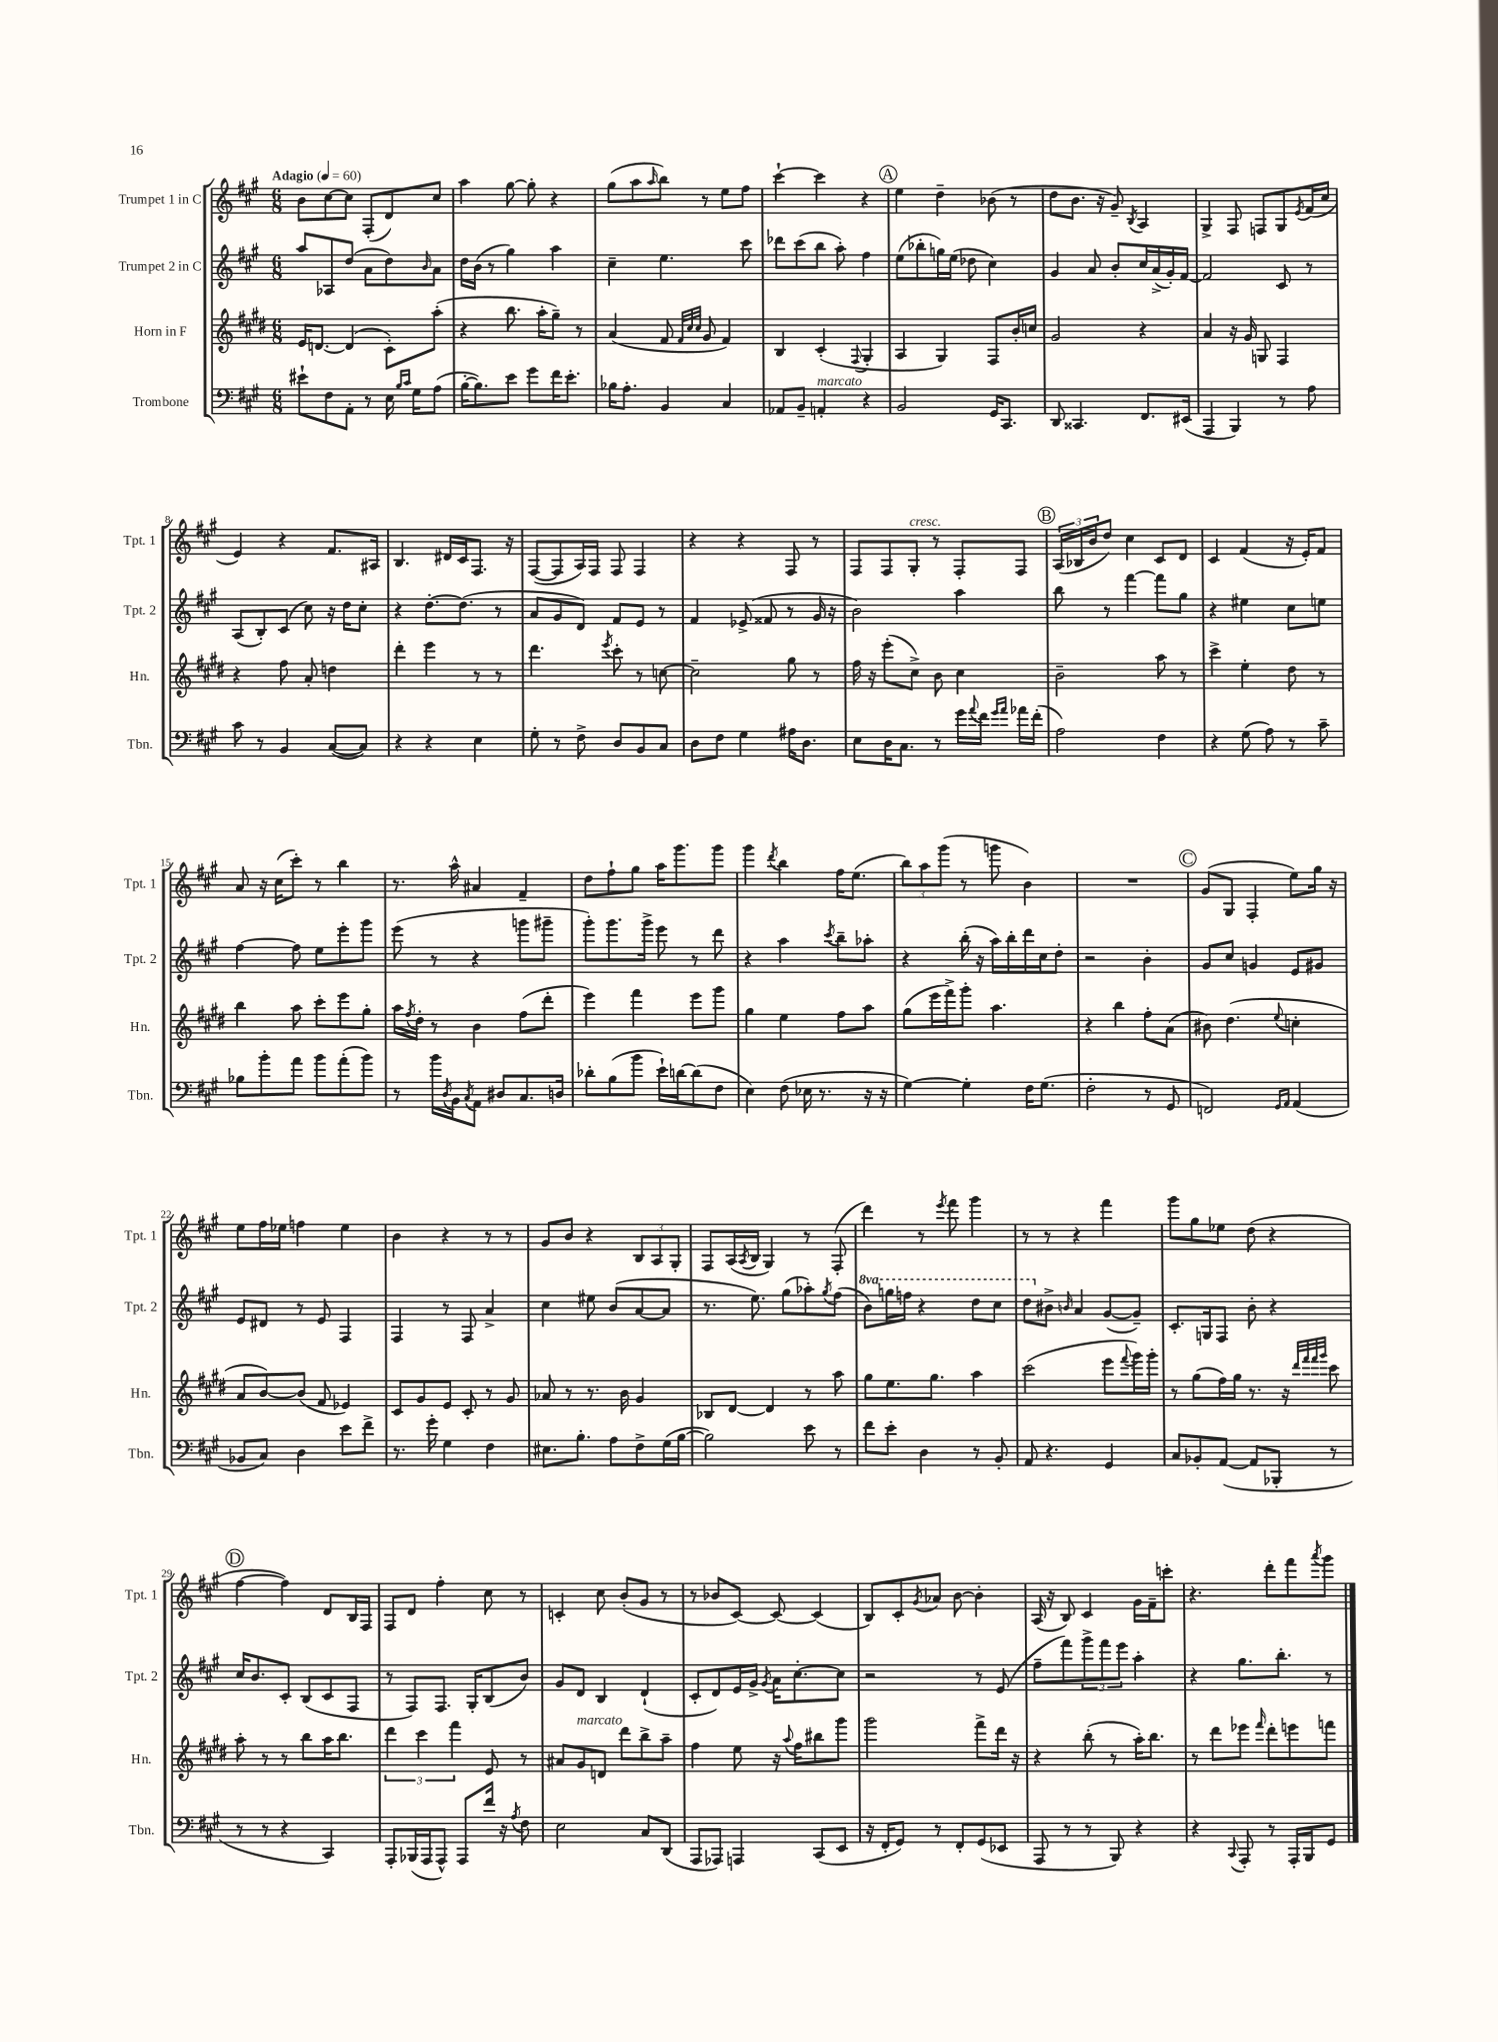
<<
\new StaffGroup <<
\new Staff = "s0" \with { instrumentName = "Trumpet 1 in C" shortInstrumentName = "Tpt. 1" } {
    \clef treble \key a \major \numericTimeSignature \time 6/8 \tempo "Adagio" 4 = 60
    b'8 cis''8~ cis''8 fis8-.( d'8) cis''8 |
    a''4 gis''8~ gis''8-. r4 |
    gis''8( a''8 \grace { a''16 } b''8) r8 e''8 fis''8 |
    cis'''4~-! cis'''4 r4 |
    \mark \markup { \circle "A" } e''4 d''4-- bes'8( r8 |
    d''8 b'8. r16 gis'8--) \acciaccatura { b8 } a4 |
    gis4-> fis8 f8 gis8 \acciaccatura { e'8 } fis'16( cis''16 |
    e'4) r4 fis'8. ais16 |
    b4. dis'16 cis'16 fis8. r16 |
    fis8~( fis8 a16) fis16 fis8 fis4 |
    r4 r4 fis8 r8 |
    fis8 fis8 gis8-.^\markup { \italic "cresc." } r8 fis8-. fis8 |
    \mark \markup { \circle "B" } \tuplet 3/2 { a16( bes16 b'16 } d''8) cis''4 cis'8 d'8 |
    cis'4 fis'4( r16 e'16-.) fis'8 |
    a'8 r16 cis''16( cis'''8-.) r8 b''4 |
    r8. a''16-^ ais'4 fis'4-- |
    d''8 fis''8-! gis''8 a''16 gis'''8. gis'''8 |
    gis'''4 \acciaccatura { d'''8 } b''4 fis''16 e''8.( |
    \tuplet 3/2 { b''8) a''8 gis'''8( } r8 g'''8 b'4) |
    R2. |
    \mark \markup { \circle "C" } gis'8( gis8 fis4-. e''8) gis''16 r16 |
    e''8 fis''16 ees''16 f''4 ees''4 |
    b'4 r4 r8 r8 |
    gis'8 b'8 r4 \tuplet 3/2 { b8 a8 gis8-. } |
    fis8 a16( \acciaccatura { a8 } b16 gis4) r8 fis8-.( |
    d'''4) r8 \acciaccatura { e'''8 } fis'''8 gis'''4 |
    r8 r8 r4 fis'''4 |
    gis'''8 gis''8 ees''8 d''8( r4 |
    \mark \markup { \circle "D" } fis''4~ fis''4) d'8 b16 fis16 |
    fis8 d'8 fis''4-. cis''8 r8 |
    c'4-. cis''8 b'8-.( gis'8 r8 |
    r8 bes'8 cis'8~) cis'8~ cis'4( |
    b8) cis'8-. \acciaccatura { gis'8 } aes'8 b'8~ b'4-. |
    a16( r16 b8) cis'4 gis'16 fis'16-- c'''8-. |
    r4. d'''8-. fis'''8 \acciaccatura { a'''8 } gis'''8 \bar "|." |
}
\new Staff = "s1" \with { instrumentName = "Trumpet 2 in C" shortInstrumentName = "Tpt. 2" } {
    \clef treble \key a \major \numericTimeSignature \time 6/8 \set Staff.ottavationMarkups = #ottavation-simple-ordinals
    a''8 aes8 d''8( a'8 d''8) \grace { b'16 } a'8 |
    d''16 b'16( r8 gis''4) a''4 |
    cis''4-- e''4. cis'''8 |
    des'''8 cis'''8( b''8 a''8-.) fis''4 |
    \mark \markup { \circle "A" } e''8( bes''8-. g''16) e''16( des''8 cis''4) |
    gis'4 a'8 b'8-. cis''16 a'16->( gis'16-.) fis'16~ |
    fis'2 cis'8 r8 |
    a8( b8-.) cis'8( cis''8) r16 d''16 cis''8-. |
    r4 d''8.~-. d''8.( r8 |
    a'8 gis'8 d'8) fis'8 e'8 r8 |
    fis'4 ees'8->( fisis'8 r8 gis'16 r16 |
    b'2) a''4 |
    \mark \markup { \circle "B" } b''8 r8 fis'''4~ fis'''8 gis''8 |
    r4 eis''4 cis''8 e''8 |
    fis''4~ fis''8 e''8 e'''8-. gis'''8 |
    e'''8( r8 r4 g'''8 gis'''8-- |
    gis'''8-.) gis'''8. gis'''16-> e'''8 r8 d'''8 |
    r4 a''4 \acciaccatura { cis'''8 } b''8-- aes''8-. |
    r4 b''16-.( r16 a''16) b''16-. d'''16 cis''16 d''8-. |
    r2 b'4-. |
    \mark \markup { \circle "C" } gis'8 cis''8 g'4 e'8 gis'8 |
    e'8 dis'8 r8 e'8 fis4 |
    fis4 r8 fis8 a'4-> |
    cis''4 eis''8 b'8( a'8~ a'8 |
    r8. e''8.) gis''8( aes''8-.) \acciaccatura { gis''8 } fis''8( |
    \ottava #1 b''8) g'''16 f'''16 r4 d'''8 cis'''8 |
    d'''8 \ottava #0 bis'8-> \grace { b'16 } a'4 gis'8~( gis'8--) |
    cis'8.-. g16 fis8 b'8-. r4 |
    \mark \markup { \circle "D" } cis''16 b'8. cis'8-. b8( cis'8 fis8 |
    r8 fis8) fis8. gis16-. b8( b'8) |
    gis'8 d'8 b4 d'4-!( |
    cis'8-. d'8) e'16 gis'16-> \acciaccatura { gis'8 } a'16 cis''8.~-. cis''8 |
    r2 r8 e'8( |
    fis''8-- fis'''8) \tuplet 3/2 { gis'''8-> fis'''8 e'''8 } a''4-. |
    r4 gis''8. b''8.-. r8 \bar "|." |
}
\new Staff = "s2" \with { instrumentName = "Horn in F" shortInstrumentName = "Hn." } {
    \clef treble \key e \major \numericTimeSignature \time 6/8
    e'16 d'8.~ d'4( cis'8-.) a''8-.( |
    r4 b''8. a''16-. gis''8--) r8 |
    a'4( fis'8 \grace { fis'32 cis''32 cis''32 } gis'8 fis'4) |
    b4 cis'4-.( \appoggiatura { fis8 } gis4-. |
    \mark \markup { \circle "A" } a4 gis4) fis8 b'16-. c''16 |
    gis'2 r4 |
    a'4 r16 gis'16 g8 fis4 |
    r4 fis''8 a'8-. d''4 |
    dis'''4-. e'''4 r8 r8 |
    dis'''4. \acciaccatura { e'''8 } cis'''8-. r8 c''8~ |
    c''2-- gis''8 r8 |
    fis''16 r16 e'''8-.( cis''8->) b'8 cis''4 |
    \mark \markup { \circle "B" } b'2-- a''8 r8 |
    cis'''4-> e''4-. dis''8 r8 |
    b''4 a''8 cis'''8-. e'''8 gis''8-. |
    a''16 \acciaccatura { fis''8 } dis''16-. r8 b'4 fis''8( dis'''8-. |
    e'''4) fis'''4 e'''8 gis'''8 |
    gis''4 e''4 fis''8 a''8 |
    gis''8( e'''16 fis'''16->) gis'''8-. a''4. |
    r4 b''4 fis''8-. a'8( |
    \mark \markup { \circle "C" } bis'8) dis''4.( \appoggiatura { e''8 } c''4-. |
    a'8 b'8~) b'8( fis'8 ees'4) |
    cis'8 gis'8 e'8 cis'8-. r8 gis'8 |
    aes'8 r8 r8. b'16 gis'4 |
    bes8 dis'8~ dis'4 r8 a''8 |
    gis''8 e''8. gis''8. a''4 |
    cis'''2( e'''8 \appoggiatura { fis'''8 } gis'''16) gis'''16-. |
    r8 gis''8( fis''16) gis''16 r8. r16 \grace { dis'''32 fis'''32 fis'''32 gis'''32 } cis'''8 |
    \mark \markup { \circle "D" } a''8-. r8 r8 b''8 a''16 b''8. |
    \tuplet 3/2 { dis'''4 cis'''4 fis'''4 } e'8 r8 |
    ais'8 gis'8^\markup { \italic "marcato" } d'8 dis'''8 b''8-> a''8-- |
    fis''4 e''8 r16 \appoggiatura { a''8 } fis''16 bis''8 gis'''8 |
    gis'''2 fis'''8-> dis'''16 r16 |
    r4 b''8-.( r8 a''16-.) b''8. |
    r8 dis'''8 ees'''8 \grace { fis'''16 } dis'''8-. e'''8 f'''8 \bar "|." |
}
\new Staff = "s3" \with { instrumentName = "Trombone" shortInstrumentName = "Tbn." } {
    \clef bass \key a \major \numericTimeSignature \time 6/8
    eis'8-! fis8 a,8-. r8 e16 \grace { b16 cis'16 } gis16 a8( |
    b16~-. b8.) e'8 gis'8 fis'16 e'8.-. |
    bes16 a8.-. b,4 cis4 |
    aes,8 b,8-- a,4-.^\markup { \italic "marcato" } r4 |
    \mark \markup { \circle "A" } b,2 gis,16 cis,8. |
    d,8 cisis,4. fis,8. eis,16( |
    a,,4 b,,4) r8 a8 |
    cis'8 r8 b,4 cis8~( cis8) |
    r4 r4 e4 |
    gis8-. r8 fis8-> d8 b,8 cis8 |
    d8 fis8 gis4 ais16 d8. |
    e8 d16 cis8. r8 gis'16 \appoggiatura { a'8 } fis'16 \grace { gis'16 a'16 } aes'16 fis'16-.( |
    \mark \markup { \circle "B" } a2) fis4 |
    r4 gis8( a8) r8 cis'8-- |
    bes8 b'8-. a'8 b'8 a'8-.( b'8) |
    r8 b'16 \acciaccatura { d8 } b,16 \acciaccatura { cis8 } a,8 dis8 cis8. d16 |
    des'8-. b8( b'8 e'16-!) d'16~ d'8( fis8 |
    e4) fis8( ees16 r8. r16 r16 |
    gis4~) gis4-. fis16 gis8.( |
    fis2-. r8 gis,8 |
    \mark \markup { \circle "C" } f,2) \grace { gis,16 a,16 } a,4( |
    bes,8 cis8) d4 e'8 fis'8-> |
    r8. gis'16-. gis4 fis4 |
    eis8. b8.-. a8 fis8-> gis16( b16~ |
    b2) e'8 r8 |
    fis'8 e'8-. d4 r8 b,8-. |
    a,8 r4. gis,4 |
    cis8 bes,8-. a,8~( a,8 bes,,8-. r8 |
    \mark \markup { \circle "D" } r8 r8 r4 cis,4) |
    a,,8-. bes,,16( a,,16 a,,8-^) a,,8 fis'16 r16 \acciaccatura { a8 } fis8 |
    e2 cis8 d,8( |
    a,,8 aes,,8) a,,4 cis,8( e,8 |
    r16 fis,16-. gis,8) r8 fis,8-. gis,8( ees,8 |
    a,,8 r8 r8 b,,8) r4 |
    r4 \appoggiatura { cis,8 } a,,8-. r8 a,,16-. b,,16 gis,8 \bar "|." |
}
>>
>>
